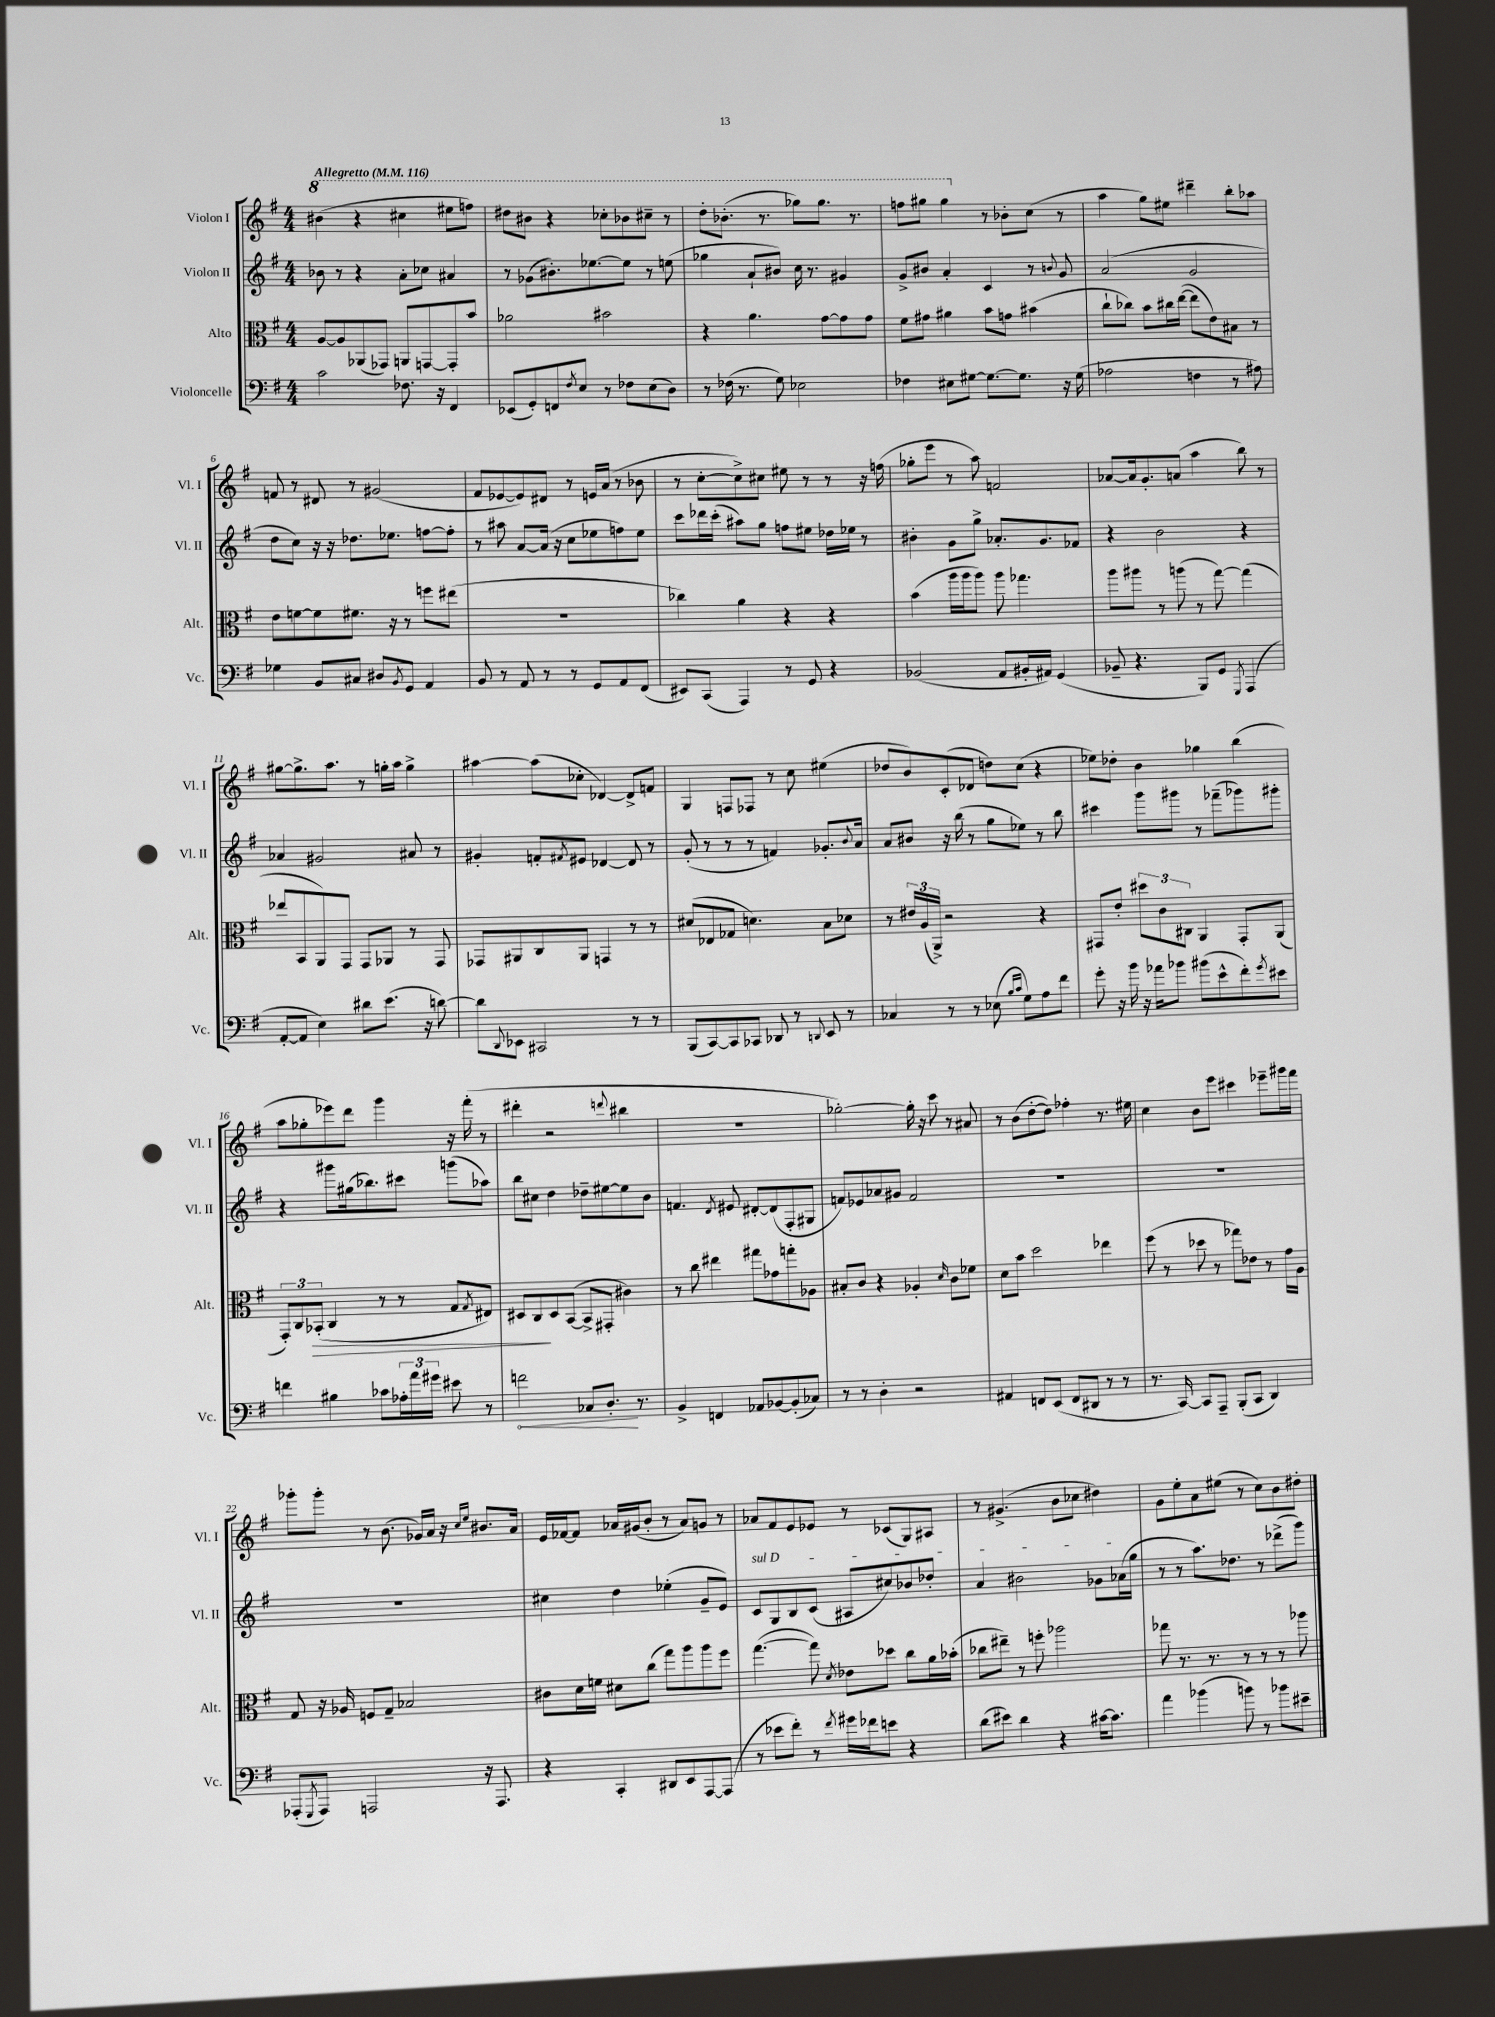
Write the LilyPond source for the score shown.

<<
\new StaffGroup <<
\new Staff = "s0" \with { instrumentName = "Violon I" shortInstrumentName = "Vl. I" } {
    \clef treble \key g \major \numericTimeSignature \time 4/4 \tempo "Allegretto" 4 = 116
    \ottava #1 bis''4( r4 cis'''4 eis'''8 f'''8) |
    dis'''8 bis''8 r4 ces'''8-. bes''8 cis'''8-- r8 |
    d'''8-. bes''8.-.( r8. ges'''8) ges'''8. r8. |
    f'''8 gis'''8 gis'''4 \ottava #0 r8 bes'8-. c''8( r8 |
    a''4 g''8) eis''8 dis'''4-- b''8-. aes''8 |
    f'8 r8 dis'8 r8 gis'2( |
    fis'8 ees'8~ ees'8) dis'8 r8 e'16 a'16( r8 bes'8 |
    r8 c''8~-. c''8->) cis''8 eis''8 r8 r8 r16 f''16( |
    ges''8-. e'''8 r8 a''8) f'2 |
    aes'8~ aes'16 g'8.-. a'8( a''4 b''8) r8 |
    gis''8~ gis''8.-> a''8. r8 g''16-. a''16 g''4-> |
    ais''4~ ais''8( ces''8-. des'4~) des'8-> f'8 |
    g4 f8 fes8 r8 c''8 eis''4( |
    des''8 b'8) c'8-.( des'8 d''8) c''8( r4 |
    ees''8) des''8-. b'4 ges''4 b''4( |
    a''8 ges''8-. ees'''8) d'''8 g'''4 r16 fis'''16-.( r8 |
    dis'''4-. r2 \appoggiatura { d'''8 } bis''4 |
    R1 |
    ges''2~-.) ges''16-. r16 c'''8 r8 ais'8 |
    r8 b'8( d''8~-. d''8) fes''4-. r8. eis''16 |
    c''4 b'8 e'''8 cis'''4 ees'''8-- gis'''16 fis'''16 |
    ges'''8-. ges'''8-. r8 b'8.( ges'16) a'16 r16 \grace { c''16 e''16 } bis'8. a'16 |
    e'16 fes'16~ fes'8 aes'16 gis'16( b'8-. r8 aes'8) g'8 r8 |
    aes'8 fis'8 e'8 ees'8 r8 ces'8( g8) ais8 |
    r8 gis'4.->( b'8 ces''8 dis''4) |
    g'8 e''8-. a'8 eis''8( r8 c''8) b'8 dis''8-. \bar "|." |
}
\new Staff = "s1" \with { instrumentName = "Violon II" shortInstrumentName = "Vl. II" } {
    \clef treble \key g \major \numericTimeSignature \time 4/4
    bes'8 r8 r4 a'8-. ces''8 ais'4 |
    r8 ges'8( bis'8.-.) ees''8.~ ees''8 r8 e''8( |
    ges''4 a'8-! bis'8) c''16 r8. gis'4 |
    g'8-> bis'8 a'4-. c'4 r8 \appoggiatura { b'8 } g'8 |
    a'2( g'2 |
    d''8 c''8) r16 r16 des''8. ees''8. f''8~ f''8-. |
    r8 ais''8 a'8~ a'16( r16 c''8 ees''8 f''8) ees''8 |
    c'''8 des'''16 c'''16-.( ais''8) g''8 f''8 eis''8 des''16 ees''16 r8 |
    bis'4-. g'8 g''8-> aes'8.-. g'8. fes'8 |
    r4 b'2 r4 |
    aes'4 gis'2 ais'8 r8 |
    gis'4-. f'8-. \acciaccatura { fis'8 } eis'8 des'4~ des'8 r8 |
    g'8-.( r8 r8 r8 f'4) ges'8.-. \appoggiatura { b'8 } a'16 |
    a'8 bis'8 r16 b''16( r8 g''8 ees''8) r8 b''8 |
    cis'''4 g'''8 gis'''8 r8 fes'''8--( ges'''8) gis'''8-. |
    r4 gis'''8 gis''16( bes''8.) cis'''8 g'''8( aes''8) |
    b''8 cis''8 d''4 des''8-- eis''8~ eis''8 b'8 |
    f'4. \acciaccatura { d'8 } eis'8 dis'8~-. dis'8( fis8-. gis8 |
    f'8) ees'8 aes'8 gis'8 f'2 |
    R1 |
    R1 |
    R1 |
    cis''4 d''4 ees''4-.( g'8-- e'8) |
    \once \override TextSpanner.bound-details.left.text = \markup { \italic "sul D" } c'8\startTextSpan g8 b8 c'8( ais8 cis''8) bes'8 des''8-. |
    a'4 bis'2 ges'8 aes'16( g''16\stopTextSpan |
    r8 r8 a''8.) des''8. r8 des'''8->( g'''8) \bar "|." |
}
\new Staff = "s2" \with { instrumentName = "Alto" shortInstrumentName = "Alt." } {
    \clef alto \key g \major \numericTimeSignature \time 4/4
    a8~ a8 aes,8( ges,8) a,8 g,8~ g,8-. b'8 |
    aes'2 bis'2 |
    r4 a'4. g'8~ g'8 g'8 |
    fis'8 gis'8 ais'4 b'8 g'8 bis'4( |
    c''8-! ces''8) b'8 cis''16 e''16~( e''8 e'8) bis8 r8 |
    e'8 f'8~ f'8 fis'8. r16 r8 f''8 eis''8( |
    R1 |
    ces''4) a'4 r4 r4 |
    b'4( a''16 a''16 a''8) a''8 ges''4. |
    a''8 ais''8 r8 a''8( r8 g''8~) g''4( |
    ees''8 b,8 a,8) g,8 g,8 aes,8 r8 g,8 |
    ges,8 ais,8 c8 ais,8 g,4 r8 r8 |
    dis'8( ees8 ges8 d'4.) b8 des'8 |
    r8 \tuplet 3/2 { eis'16 a16( a,16->) } r2 r4 |
    gis,8 e'8-. \tuplet 3/2 { dis''8 c'8 cis8 } a,4 gis,8-. a,8( |
    \tuplet 3/2 { g,8-.) c8 bes,8-.\>( } c4 r8 r8 g8 \acciaccatura { g8 } eis8) |
    dis8 c8\! dis8 b,8~( b,8-> gis,8-. cis'4) |
    r8 c''8 eis''4 gis''8 ges'8 g''8-. aes8 |
    bis8-. c'8 r4 aes4-. \grace { d'16 } c'8 fes'8 |
    d'8 b'8 d''2 ees''4 |
    fis''8( r8 des''8 r8 ges''8) ees'8 r8 g'16 a16 |
    g8 r16 aes16 f8 g8-- bes2 |
    cis'8 d'16 f'16 dis'8 c''8( g''8) a''8 a''8 fis''8 |
    g''4.~( g''8) \acciaccatura { d'8 } ees'8 des''8 c''8 a'16 bes'16-.( |
    ces''8 eis''8--) r8 f''8-. aes''2 |
    ges''8 r8. r8. r8 r8 r8 aes''8 \bar "|." |
}
\new Staff = "s3" \with { instrumentName = "Violoncelle" shortInstrumentName = "Vc." } {
    \clef bass \key g \major \numericTimeSignature \time 4/4
    c'2 fes8. r16 fis,4 |
    ees,8( g,8-.) f,8 \acciaccatura { fis8 } e8 r8 fes8 e8( d8) |
    r8 fes16( r8. g8) ees2 |
    fes4 eis8 gis8~ gis8.~ gis8. r16 gis16( |
    aes2 f4 r8 ais8) |
    ges4 b,8 cis8 dis8 \acciaccatura { b,8 } g,8 a,4 |
    b,8 r8 a,8 r8 r8 g,8 a,8 fis,8( |
    eis,8) c,8( a,,4) r8 g,8 r4 |
    bes,2( a,8 bis,16-. ais,16) g,4( |
    bes,8-- r4. b,,8) g,8 \acciaccatura { g,,8 } a,,4( |
    a,8~-. a,8 e4) dis'8 e'8.( r16 d'8~) |
    d'8 \appoggiatura { d,8 } ees,8 cis,2 r8 r8 |
    b,,8( c,8~) c,8 ces,8 des,8 r8 \appoggiatura { d,8 } e,8 r8 |
    ces4 r8 r8 ees8( \grace { b16 c'16 } g8) a8 fis'8 |
    g'8-. r16 b'16 r16 aes'16 bes'8 bis'8( e'8-^ fis'8-.) \acciaccatura { g'8 } eis'8 |
    f'4 bis4 ces'8 \tuplet 3/2 { aes16-. a'16 gis'16 } eis'8 r8 |
    \once \override Hairpin.circled-tip = ##t f'2\< ces8 d8.-.\! r8. |
    b,4-> f,4 aes,8 bes,8~ bes,8-.( ces8) |
    r8 r8 d4-. r2 |
    ais,4 f,8 e,8( f,8 dis,8 r8 r8 |
    r8. c,16~) c,8 a,,8-- b,,8-.( c,8 d,4) |
    aes,,8-.( \acciaccatura { g,,8 } aes,,8) a,,2 r16 a,,8. |
    r4 c,4-. dis,8 e,8 a,,8~ a,,8( |
    r8 ees'8 fis'8-.) r8 \acciaccatura { fis'8 } gis'16 fes'16 e'8 r4 |
    d'8( eis'8) d'4 r4 cis'16~ cis'8. |
    a'4 bes'4( b'8) r8 bes'8 eis'8-- \bar "|." |
}
>>
>>
